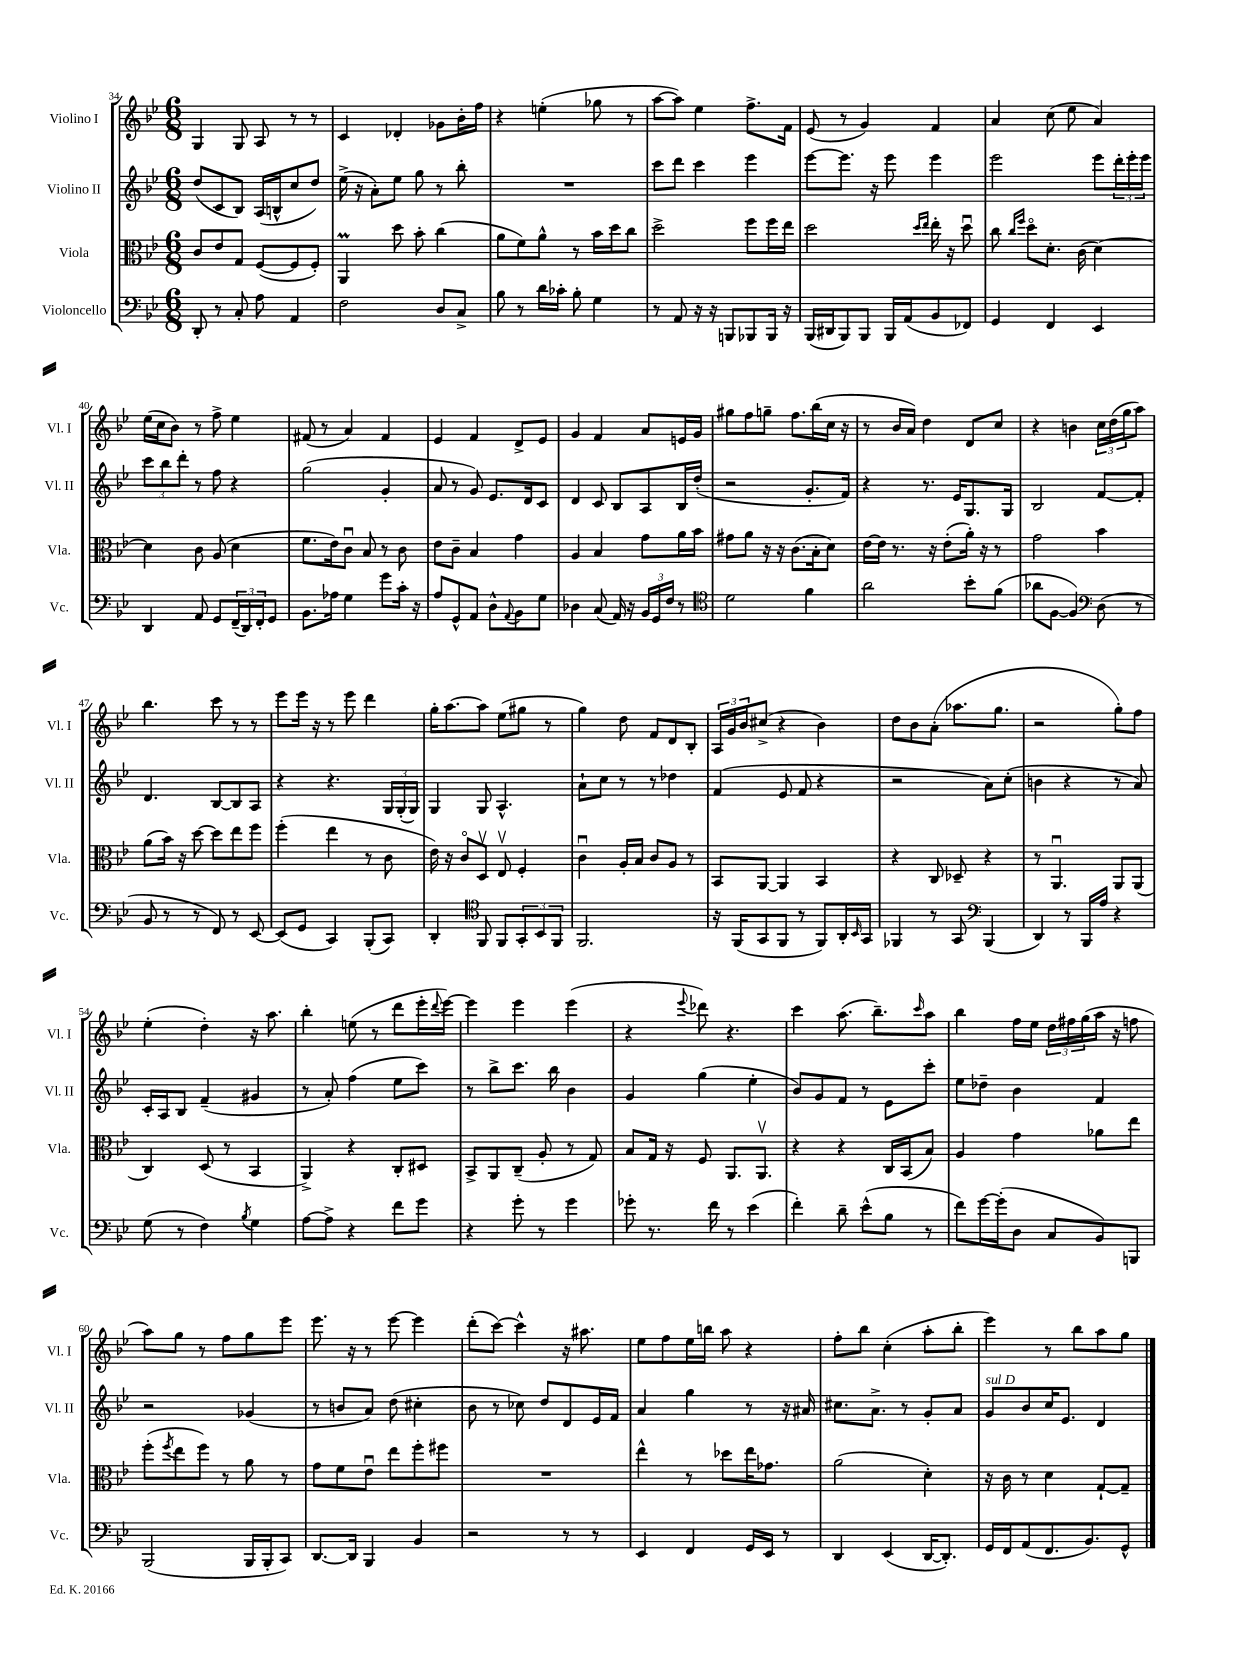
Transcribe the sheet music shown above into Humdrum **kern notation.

**kern	**kern	**kern	**kern
*part4	*part3	*part2	*part1
*staff4	*staff3	*staff2	*staff1
*I"Violoncello	*I"Viola	*I"Violino II	*I"Violino I
*I'Vc.	*I'Vla.	*I'Vl. II	*I'Vl. I
*clefF4	*clefC3	*clefG2	*clefG2
*k[b-e-]	*k[b-e-]	*k[b-e-]	*k[b-e-]
*M6/8	*M6/8	*M6/8	*M6/8
=34	=34	=34	=34
8DD'/	8c/L	(8dd/L	4G/
8r	8e-/	8c/	.
8C'/	8G/J	8B-/J)	8G/
8A\	([8F/L	(16A/LL	8A/
.	.	16Bn^^/J	.
4AA/	8F/]	8cc/	8r
.	8F'/J)	8dd/J)	8r
=35	=35	=35	=35
2F\	4AAm/	(16ee-^\	4c/
.	.	16r	.
.	.	8a'\L)	.
.	8dd\	8ee-\J	4d-X'/
.	8b-'\	8gg\	.
8D/L	(4cc\	8r	8g-X\L
8C^/J	.	8bb-'\	16b-'\L
.	.	.	16ff\JJ
=36	=36	=36	=36
8B-\	8a\L	2.r	4r
8r	8f\)	.	.
16d\LL	8a^^\J	.	(4een'\
16c-X'\JJ	.	.	.
8B-'\	8r	.	.
4G\	16b-\LL	.	8gg-X\
.	16dd\J	.	.
.	8cc\J	.	8r
=37	=37	=37	=37
8r	2dd^\	8ccc\L	[8aa\L
8AA/	.	8ddd\J	8aa\J])
16r	.	4ccc\	4ee-\
16r	.	.	.
8BBBn/L	.	.	.
8BBB-X/	8ff\L	4eee-\	8.ff^\L
16BBB-/Jk	16ff\L	.	.
16r	16ee-\JJ	.	16f\Jk
=38	=38	=38	=38
(16BBB-/LL	2dd\	[8eee-\L	(8e-/
16DD#X/J	.	.	.
8BBB-/)	.	8.eee-\J]	8r
8BBB-/J	.	.	4g/)
.	.	16r	.
16BBB-/LL	.	8eee-\	.
(16AA/J	.	.	.
.	16qqdd/LL	.	.
.	16qqee-/JJ	.	.
8BB-/	16ee-'\	4eee-\	4f/
.	16r	.	.
8FF-X/J)	8ddu\	.	.
=39	=39	=39	=39
4GG/	8cc\	2eee-\	4a/
.	16qqcc/LL	.	.
.	16qqff/JJ	.	.
.	8dd\L	.	.
4FF/	8.d'\J	.	(8cc\
.	.	.	8ee-\
.	(16c\	.	.
4EE-/	[4d\)	8eee-\L	4a/)
.	.	24ddd'\L	.
.	.	24eee-'\	.
.	.	24eee-\JJ	.
!!LO:LB:g=z
=40	=40	=40	=40
4DD/	4d\]	12ccc\L	(16ee-\LL
.	.	.	16cc\J
.	.	12bb-\	.
.	.	.	8b-\J)
.	.	12ddd'\J	.
8AA/	8c\	8r	8r
8GG/L	(8A/	8ff\	8ff^\
(24FF~/L	4d\	4r	4ee-\
24DD/)	.	.	.
24FF'/J	.	.	.
8GG/J	.	.	.
=41	=41	=41	=41
8.BB-\L	8.f\L	(2gg\	(8f#X/
.	.	.	8r
16A-X\Jk	16e-\k)	.	.
4G\	8cu\J	.	4a/)
.	8B-/	.	.
8g\L	8r	4g'/	4f#/
16c'\Jk	8c\	.	.
16r	.	.	.
=42	=42	=42	=42
8A/L	8e-\L	8a/	4e-/
8GG^^/	8c~\J	8r	.
8AA/J	4B-/	8g/)	4f/
8D^^\L	.	8.e-/L	.
8qqAA/	.	.	.
8BB-\	4g\	.	8d^/L
.	.	16d/k	.
8G\J	.	8c/J	8e-/J
=43	=43	=43	=43
4D-X\	4A/	4d/	4g/
(8C/	4B-/	8c/	4f/
16AA/)	.	8B-/L	.
16r	.	.	.
24BB-/LL	8g\L	8A/	8a/L
24GG/	.	.	.
24F/JJ	.	.	.
8r	16a\L	16B-/L	16en/L
.	16b-\JJ	(16dd'/JJ	16g/JJ
=44	=44	=44	=44
*clefC4	*	*	*
2d\	8g#X\L	2r	8gg#X\L
.	8a\J	.	8ff\
.	16r	.	8ggn~\J
.	16r	.	.
.	(8.c\L	.	8.ff\L
4f\	.	8.g'/L	.
.	16B-'\k	.	(16bb-\L
.	8d\J)	.	16cc\JJ
.	.	16f/Jk)	16r
=45	=45	=45	=45
2a\	[16e-\LL	4r	8r
.	16e-\JJ]	.	.
.	8.r	.	16b-/LL
.	.	.	16a/JJ)
.	.	8.r	4dd\
.	16r	.	.
.	(8e-'\L	.	.
.	.	16e-/KL	.
8b-'\L	16a'\Jk)	8.G/	8d/L
.	16r	.	.
(8f\J	8r	.	8cc/J
.	.	16G/Jk	.
=46	=46	=46	=46
8a-X\L	2g\	2B-/	4r
[8F\J	.	.	.
4F/])	.	.	4bn\
*clefF4	*	*	*
(8D\	4b-\	[8f/L	24cc\LL
.	.	.	(24dd\
.	.	.	24gg\J
8r	.	8f'/J]	8aa\J)
!!LO:LB:g=z
=47	=47	=47	=47
8BB-/	(8a\L	4.d/	4.bb-\
8r	16b-\Jk)	.	.
.	16r	.	.
8r	[8dd\	.	.
8FF/)	8dd\L]	[8B-/L	8ccc\
8r	8ee-\	8B-/]	8r
[8EE-/	8ff\J	8A/J	8r
=48	=48	=48	=48
(8EE-/L]	(4ff'\	4r	8eee-\L
8GG/J	.	.	16eee-\Jk
.	.	.	16r
4CC/)	4ee-\	4.r	8r
.	.	.	8eee-\
(8BBB-'/L	8r	.	4ddd\
8CC/J)	8c\	24G/LL	.
.	.	(24G'/	.
.	.	24G/JJ)	.
=49	=49	=49	=49
4DD'/	16e-\)	4G/	16gg'\KL
.	16r	.	[8.aa\
.	8c/L	.	.
*clefC4	*	*	*
8FF/	8Dv/J	8G/	8aa\J]
8FF/L	8E-v/	4.A^^/	(8ee-\L
12GG'/	4F'/	.	8gg#X\J
12BB-/	.	.	.
.	.	.	8r
12FF/J	.	.	.
=50	=50	=50	=50
2.FF/	4cu\	8a`\L	4gg\)
.	.	8cc\J	.
.	16A'/LL	8r	8dd\
.	16B-/JJ	.	.
.	8c/L	8r	8f/L
.	8A/J	4dd-X\	8d/
.	8r	.	8B-'/J
=51	=51	=51	=51
16r	8BB-/L	(4f/	24A/LL
.	.	.	24g/
(16FF/KL	.	.	.
.	.	.	24b-/J
8GG/	[8AA/J	.	(8cc#X^/J
8FF/J	4AA/]	8e-/	4r
8r	.	8f/	.
8FF/L)	4BB-/	4r	4b-\)
16AA'/L	.	.	.
16qqBB-/	.	.	.
16GG/JJ	.	.	.
=52	=52	=52	=52
4FF-X/	4r	2r	8dd\L
.	.	.	8b-\
8r	8C/	.	(8a'\J
8GG/	8D-X~/	.	8.aa-X\L
*clefF4	*	*	*
(4BBB-/	4r	8a\L)	.
.	.	.	8.gg\J
.	.	(8cc'\J	.
=53	=53	=53	=53
4DD/)	8r	4bn\	2r
.	4.AAu/	.	.
8r	.	4r	.
16BBB-/LL	.	.	.
16A/JJ	.	.	.
4r	8AA/L	8r	8gg'\L)
.	(8AA/J	8a/)	8ff\J
!!LO:LB:g=z
=54	=54	=54	=54
(8G\	4C/)	16c'/LL	(4ee-'\
.	.	16A/J	.
8r	.	8B-/J	.
4F\)	(8D/	(4f~/	4dd'\)
.	8r	.	.
8qB-/	.	.	.
4G\	4BB-/	4g#X/	16r
.	.	.	8.aa\
=55	=55	=55	=55
[8A\L	4AA^/)	8r	4bb-'\
8A^\J]	.	8a'/)	.
4r	4r	(4ff\	(8een\
.	.	.	8r
8f\L	8C'/L	8ee-\L	8ddd\L
8g\J	8D#X/J	8ccc\J)	16eee-'\L
.	.	.	8qqddd/
.	.	.	[16eee-\JJ)
=56	=56	=56	=56
4r	8BB-^/L	8r	4eee-\]
.	8AA/	8bb-^\L	.
8g'\	(8C~/J	8.ccc\J	4eee-\
8r	8A'/	.	.
.	.	16bb-\	.
4g\	8r	4b-\	(4eee-\
.	8G/)	.	.
=57	=57	=57	=57
8g-X'\	8B-/L	4g/	4r
8.r	16G/Jk	.	.
.	16r	.	.
.	.	.	8qqeee-/
.	8F/	(4gg\	8ddd-X\)
16f\	.	.	.
8r	8.AA/L	.	4.r
(4e-\	.	4ee-'\	.
.	8.AAv/J	.	.
=58	=58	=58	=58
4f'\)	4r	8b-/L)	4ccc\
.	.	8g/	.
8d~\	4r	8f/J	(8.aa\
(8e-^^\L	.	8r	.
.	.	.	8.bb-~\L)
8B-\J	16C/LL	8e-\L	.
.	(16BB-/J	.	.
.	.	.	16qqccc/
8r	8B-/J)	8ccc'\J	8aa\J
=59	=59	=59	=59
8f\L)	4A/	8ee-\L	4bb-\
[16g\L	.	8dd-X~\J	.
(16g'\J]	.	.	.
8D\J	4g\	4b-\	16ff\LL
.	.	.	16ee-\JJ
8C/L	.	.	24dd\LL
.	.	.	24ff#X\
.	.	.	(24gg\
8BB-/)	8a-X\L	4f/	16aa\JJ
.	.	.	16r
8BBBn/J	8ee-\J	.	8ffn\
!!LO:LB:g=z
=60	=60	=60	=60
(2BBB-/	(8ff'\L	2r	8aa\L)
.	8qff/	.	.
.	8ee-\	.	8gg\J
.	8ff\J)	.	8r
.	8r	.	8ff\L
16BBB-/LL	8a\	(4g-X/	8gg\
16BBB-'/J	.	.	.
8CC/J)	8r	.	8eee-\J
=61	=61	=61	=61
[8.DD/L	8g\L	8r	8.eee-\
.	8f\	8bn/L	.
16DD/Jk]	.	.	16r
4BBB-/	8e-u\J	8a/J)	8r
.	8ee-\L	(8dd\	[8eee-\
4BB-/	8ff'\	4cc#X'\	4eee-\]
.	8ff#X\J	.	.
=62	=62	=62	=62
2r	2.r	8b-\	(8ddd'\L
.	.	8r	[8ccc\J)
.	.	8cc-X\)	4ccc^^\]
.	.	8dd/L	.
8r	.	8d/	16r
.	.	.	8.aa#X\
8r	.	16e-/L	.
.	.	16f/JJ	.
=63	=63	=63	=63
4EE-/	4ee-^^\	4a/	8ee-\L
.	.	.	8ff\
4FF/	8r	4gg\	16ee-\L
.	.	.	16bbn\JJ
.	8dd-X\L	.	8aa\
16GG/LL	16ee-\K	8r	4r
16EE-/JJ	8.g-X\J	.	.
8r	.	16r	.
.	.	16a#X/	.
=64	=64	=64	=64
4DD/	(2a\	8.cc#X\L	8ff'\L
.	.	.	8bb-\J
.	.	8.a^\J	.
(4EE-/	.	.	(4cc'\
.	.	8r	.
[16DD/KL	4d'\)	8g'/L	8aa'\L
8.DD'/J])	.	.	.
.	.	8a/J	8bb-'\J
=65	=65	=65	=65
!	!	!LO:TX:a:i:t=sul D	!
16GG/LL	16r	8g/L	4eee-\)
16FF/J	16c\	.	.
(8AA/	8r	8b-/	.
8.FF/	4d\	16cc/K	8r
.	.	8.e-/J	.
.	.	.	8bb-\L
8.BB-/)	.	.	.
.	[8G`/L	4d/	8aa\
8GG^^/J	8G~/J]	.	8gg\J
==	==	==	==
*-	*-	*-	*-
